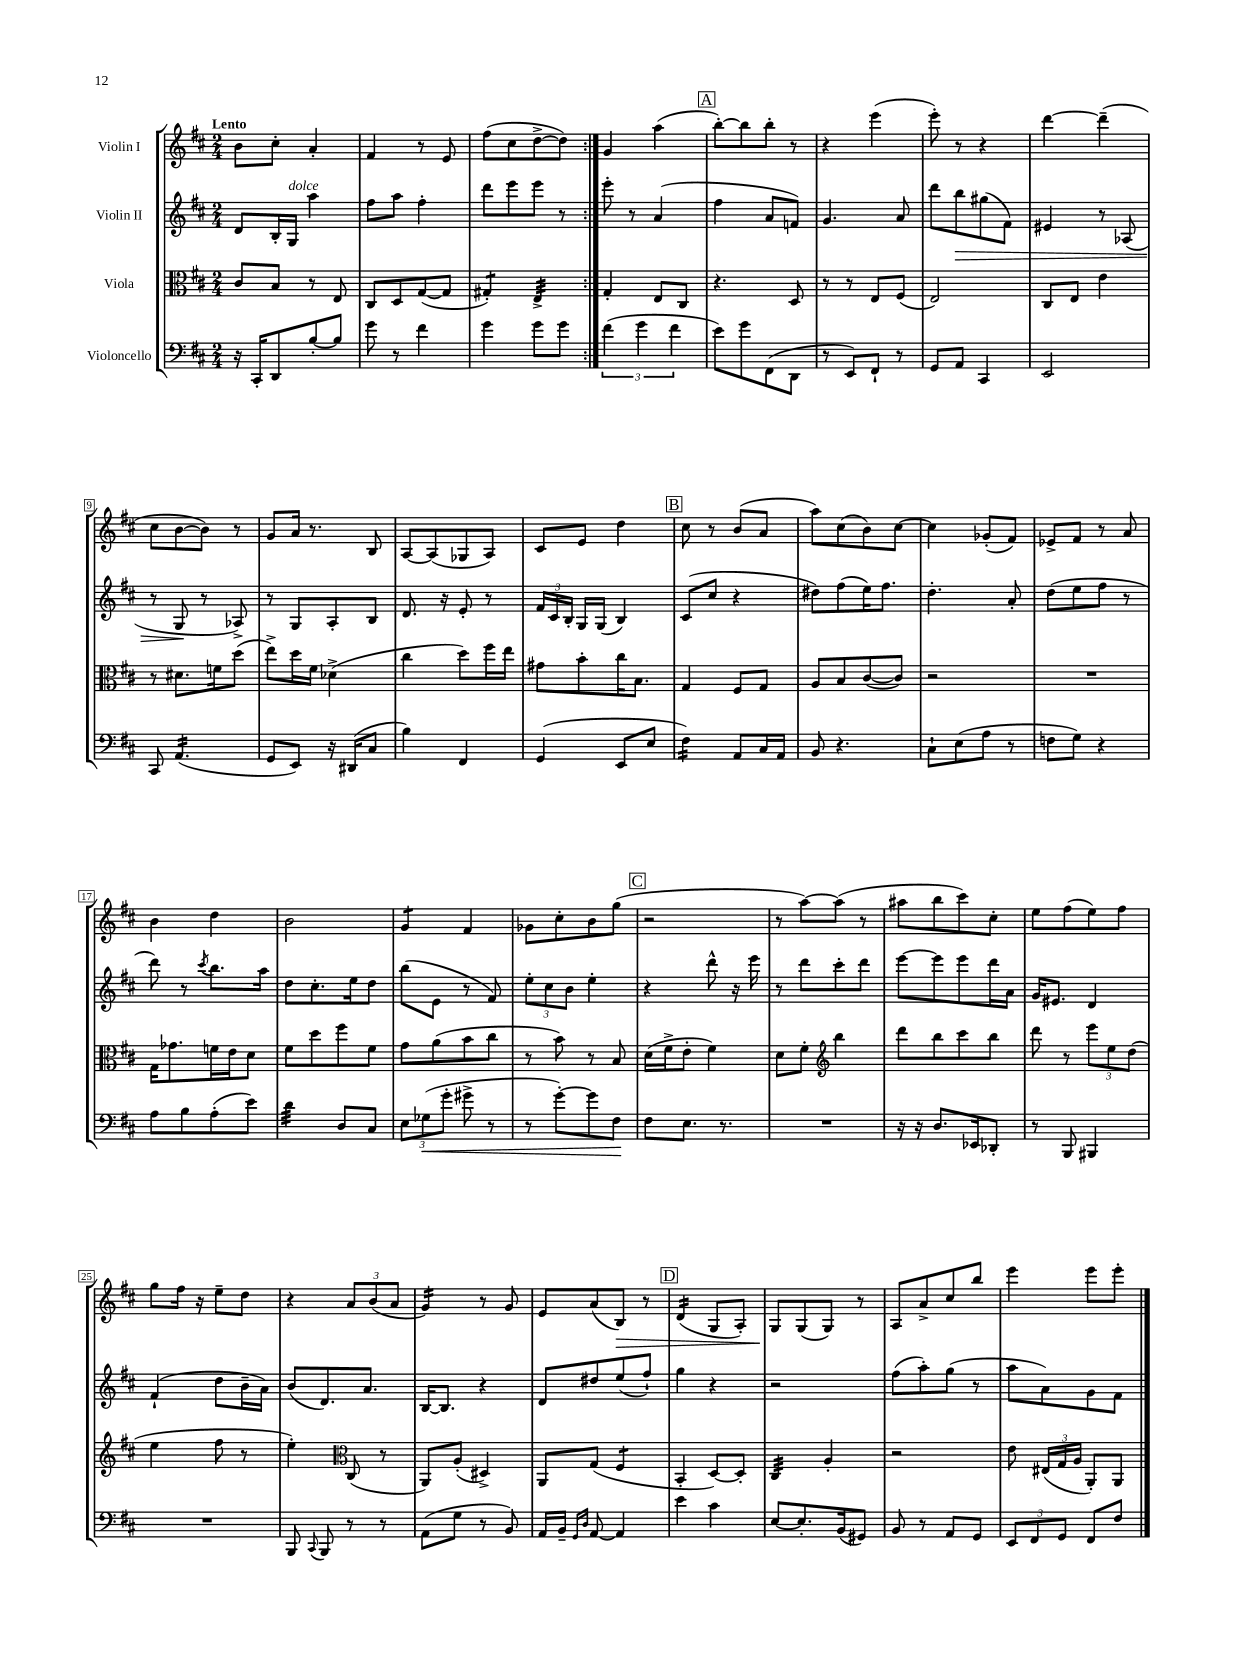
<<
\new StaffGroup <<
\new Staff = "s0" \with { instrumentName = "Violin I" } {
    \clef treble \key d \major \numericTimeSignature \time 2/4 \tempo "Lento"
    \autoBeamOff \repeat volta 2 { b'8[ cis''8]-. a'4-. |
    fis'4 r8 e'8 |
    fis''8[( cis''8 d''8~-> d''8]) | }
    g'4 a''4( |
    \mark \markup { \box "A" } b''8[~-.) b''8 b''8]-. r8 |
    r4 e'''4( |
    e'''8-.) r8 r4 |
    d'''4~ d'''4--( |
    cis''8[ b'8~ b'8]) r8 |
    g'8[ a'16] r8. b8 |
    a8[~ a8( ges8 a8]) |
    cis'8[ e'8] d''4 |
    \mark \markup { \box "B" } cis''8 r8 b'8[( a'8] |
    a''8[) cis''8( b'8) cis''8]~ |
    cis''4 ges'8[-.( fis'8]) |
    ees'8[-> fis'8] r8 a'8 |
    b'4 d''4 |
    b'2 |
    g'4:8 fis'4 |
    ges'8[ cis''8-. b'8 g''8]( |
    \mark \markup { \box "C" } r2 |
    r8 a''8[~) a''8]( r8 |
    ais''8[ b''8 cis'''8) cis''8]-. |
    e''8[ fis''8( e''8) fis''8] |
    g''8[ fis''16] r16 e''8[-- d''8] |
    r4 \tuplet 3/2 { a'8[ b'8( a'8] } |
    g'4:16) r8 g'8 |
    e'8[ a'8( b8]\>) r8 |
    \mark \markup { \box "D" } d'4:16( g8[ a8]-.) |
    g8[\! g8( g8]) r8 |
    a8[ a'8-> cis''8 b''8] |
    e'''4 e'''8[ e'''8]-. \bar "|." |
}
\new Staff = "s1" \with { instrumentName = "Violin II" } {
    \clef treble \key d \major \numericTimeSignature \time 2/4
    \autoBeamOff \repeat volta 2 { d'8[ b16-. g16]^\markup { \italic "dolce" } a''4 |
    fis''8[ a''8] fis''4-. |
    d'''8[ e'''8 e'''8] r8 | }
    e'''8-. r8 a'4( |
    \mark \markup { \box "A" } fis''4 a'8[ f'8]) |
    g'4. a'8 |
    d'''8[ b''8\> gis''8( fis'8]) |
    eis'4 r8 aes8( |
    r8 g8\! r8 aes8->) |
    r8 g8[ a8-. b8] |
    d'8. r16 e'8-. r8 |
    \tuplet 3/2 { fis'16[ cis'16 b16]-. } g16[ g16]( b4) |
    \mark \markup { \box "B" } cis'8[( cis''8] r4 |
    dis''8[) fis''8( e''16) fis''8.] |
    d''4.-. a'8-. |
    d''8[( e''8 fis''8] r8 |
    d'''8) r8 \acciaccatura { cis'''8 } b''8.[ a''16] |
    d''8[ cis''8.-. e''16 d''8] |
    b''8[( e'8] r8 fis'8) |
    \tuplet 3/2 { e''8[-. cis''8 b'8] } e''4-. |
    \mark \markup { \box "C" } r4 d'''8-^ r16 e'''16 |
    r8 d'''8[ cis'''8-. d'''8] |
    e'''8[~ e'''8 e'''8 d'''16 a'16] |
    g'16[ eis'8.] d'4 |
    fis'4-!( d''8[ b'16-- a'16]) |
    b'8[( d'8.) a'8.] |
    b16[~ b8.] r4 |
    d'8[ dis''8 e''8( fis''8]-!) |
    \mark \markup { \box "D" } g''4 r4 |
    r2 |
    fis''8[( a''8-.) g''8]( r8 |
    a''8[ a'8) g'8 fis'8] \bar "|." |
}
\new Staff = "s2" \with { instrumentName = "Viola" } {
    \clef alto \key d \major \numericTimeSignature \time 2/4
    \autoBeamOff \repeat volta 2 { cis'8[ b8] r8 e8 |
    cis8[ d8 g8~( g8] |
    gis4:8-.) e4:32-> | }
    g4-. e8[ cis8] |
    \mark \markup { \box "A" } r4. d8 |
    r8 r8 e8[ fis8]( |
    e2) |
    cis8[ e8] e'4 |
    r8 dis'8.[ f'16 d''8]( |
    e''8[->) d''16 fis'16] des'4->( |
    cis''4 d''8[) fis''16 e''16] |
    gis'8[ b'8-. cis''16 b8.] |
    \mark \markup { \box "B" } g4 fis8[ g8] |
    a8[ b8 cis'8~( cis'8]) |
    r2 |
    R2 |
    g16[ ges'8. f'16 e'16 d'8] |
    fis'8[ d''8 fis''8 fis'8] |
    g'8[ a'8( b'8 cis''8] |
    r8 b'8) r8 b8 |
    \mark \markup { \box "C" } d'16[( fis'16-> e'8]-. fis'4) |
    d'8[ fis'8]-. \clef treble b''4 |
    d'''8[ b''8 cis'''8 b''8] |
    d'''8 r8 \tuplet 3/2 { e'''8[ e''8 d''8]( } |
    e''4 fis''8 r8 |
    e''4-.) \clef alto cis8( r8 |
    a,8[) a8]-.( dis4->) |
    a,8[ g8]( fis4:8 |
    \mark \markup { \box "D" } b,4-. d8[~) d8]-. |
    cis4:32 a4-. |
    r2 |
    e'8 \tuplet 3/2 { eis16[( g16 a16] } a,8[-.) a,8] \bar "|." |
}
\new Staff = "s3" \with { instrumentName = "Violoncello" } {
    \clef bass \key d \major \numericTimeSignature \time 2/4
    \autoBeamOff \repeat volta 2 { r16 cis,16[-. d,8 b8~-. b8] |
    g'8 r8 fis'4 |
    g'4 g'8[ g'8] | }
    \tuplet 3/2 { fis'4( g'4 fis'4 } |
    \mark \markup { \box "A" } e'8[) g'8 fis,8( d,8] |
    r8 e,8[) fis,8]-! r8 |
    g,8[ a,8] cis,4 |
    e,2 |
    cis,8 a,4.:16( |
    g,8[ e,8]) r16 dis,16[( cis8] |
    b4) fis,4 |
    g,4( e,8[ e8] |
    \mark \markup { \box "B" } fis4:16) a,8[ cis16 a,16] |
    b,8 r4. |
    cis8[-! e8( a8] r8 |
    f8[ g8]) r4 |
    a8[ b8 a8-.( e'8]) |
    d'4:32 d8[ cis8] |
    \tuplet 3/2 { e8[ ges8\<( g'8]-. } gis'8-> r8 |
    r8 g'8[~-.) g'8 fis8]\! |
    \mark \markup { \box "C" } fis8[ e8.] r8. |
    R2 |
    r16 r16 d8.[ ees,16 des,8]-. |
    r8 b,,8 bis,,4 |
    R2 |
    b,,8 \appoggiatura { cis,8 } b,,8 r8 r8 |
    a,8[( g8] r8 b,8) |
    a,16[ b,16]-- \grace { g,16[ d16] } a,8~ a,4 |
    \mark \markup { \box "D" } e'4 cis'4 |
    e8[~ e8.-. b,16( gis,8]) |
    b,8 r8 a,8[ g,8] |
    \tuplet 3/2 { e,8[ fis,8 g,8] } fis,8[ fis8] \bar "|." |
}
>>
>>
\layout { \context { \Score \override BarNumber.stencil = #(make-stencil-boxer 0.1 0.3 ly:text-interface::print) } }
